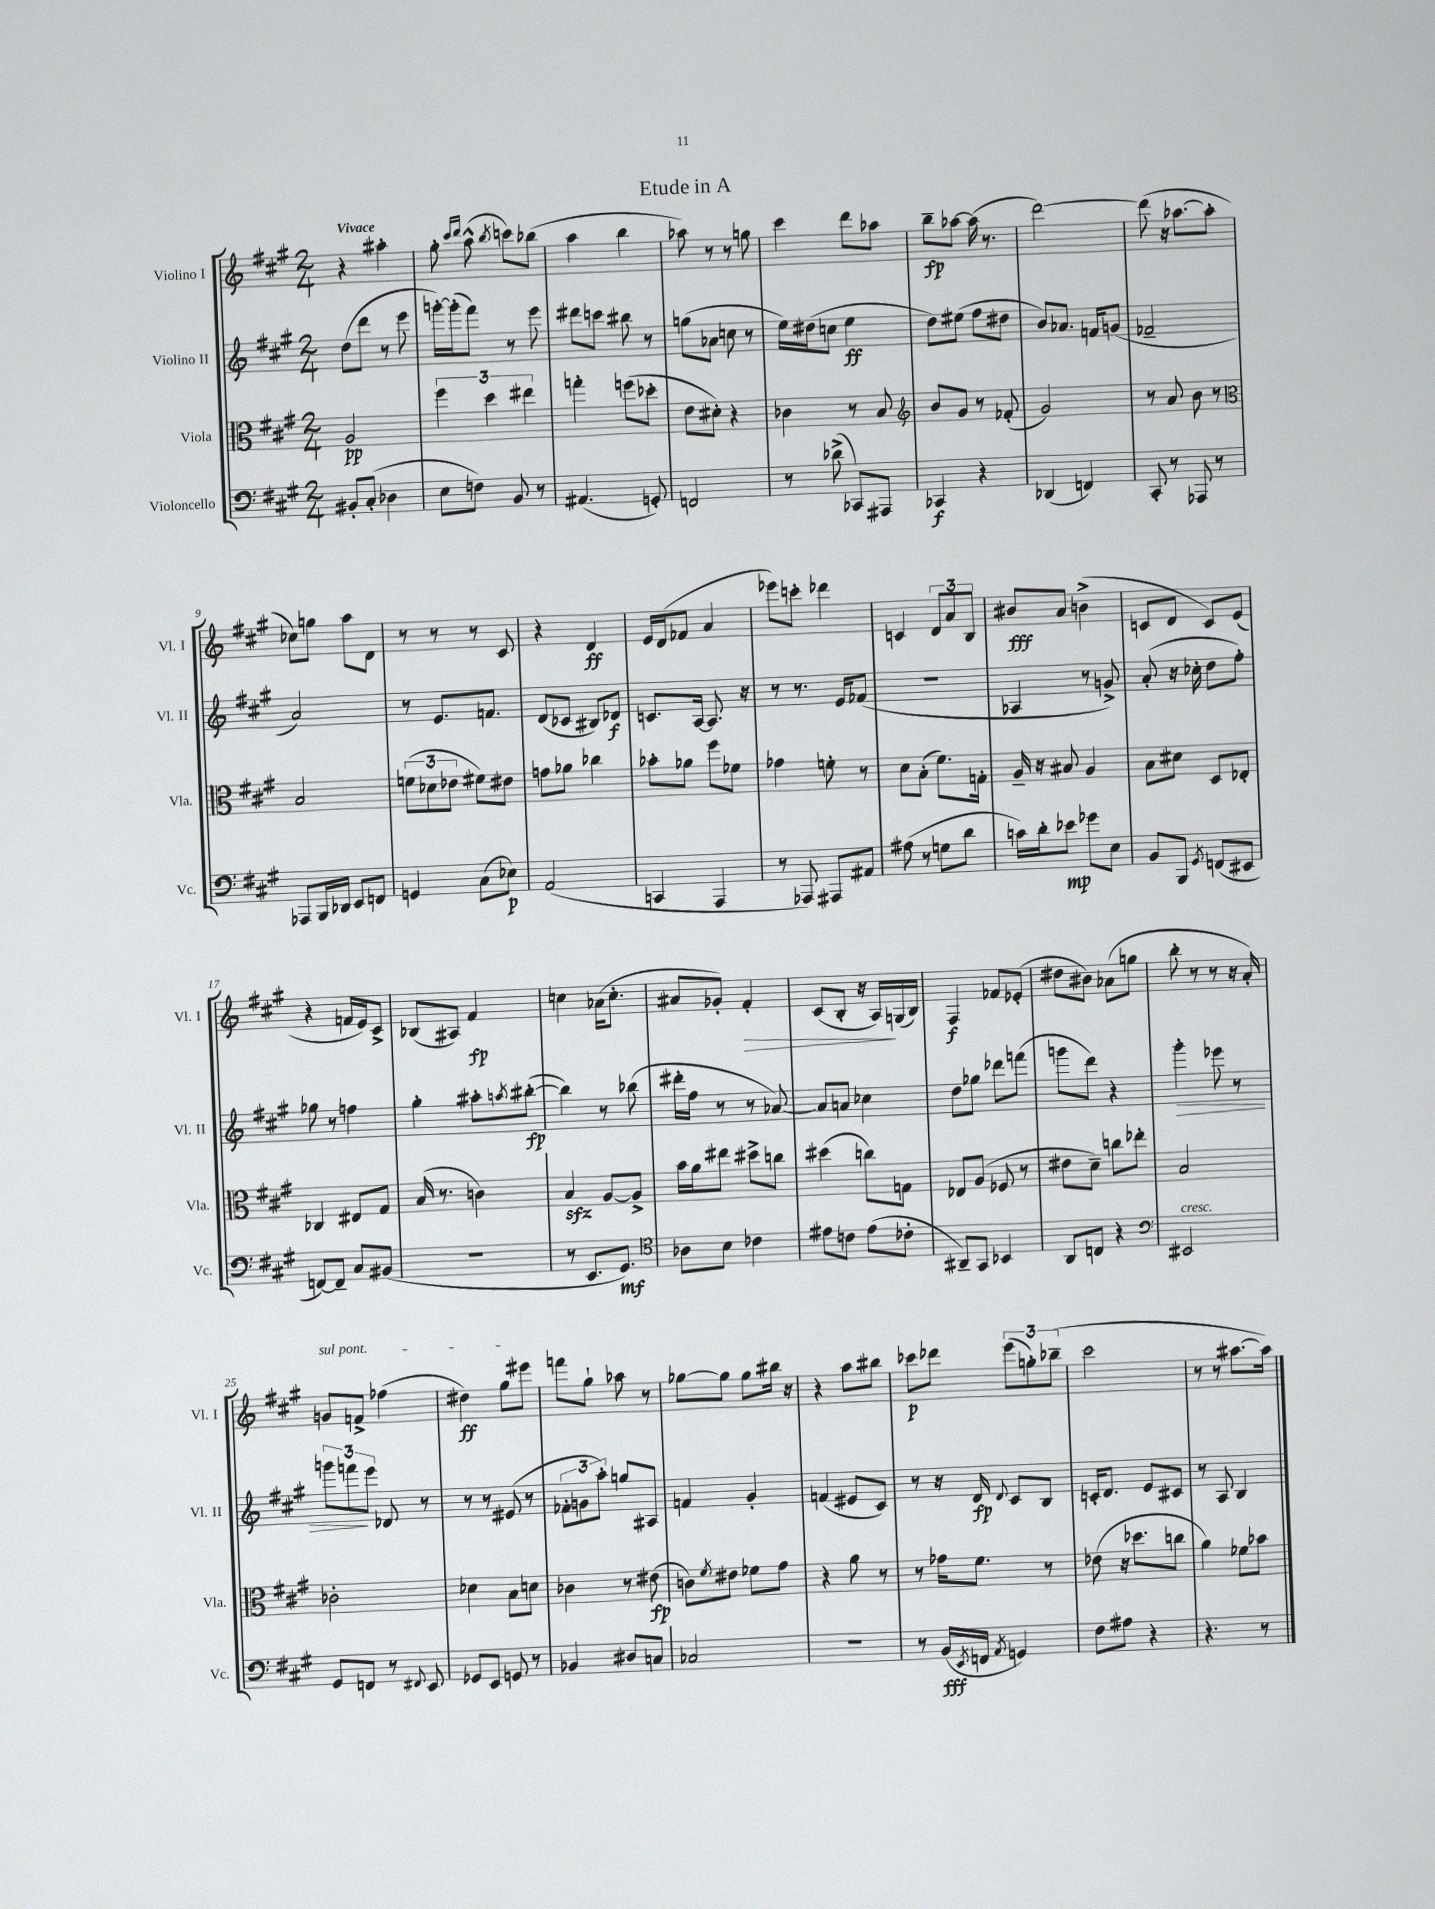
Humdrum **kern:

**kern	**kern	**kern	**kern
*staff4	*staff3	*staff2	*staff1
*clefF4	*clefC3	*clefG2	*clefG2
*k[f#c#g#]	*k[f#c#g#]	*k[f#c#g#]	*k[f#c#g#]
*M2/4	*M2/4	*M2/4	*M2/4
8BB#'/L	2A/	(8dd\L	4r
(8C#'/J	.	8ddd\J	.
4D-\	.	8r	4aa#'\
.	.	8eee\	.
=	=	=	=
8E\L	6ff#\	[16ggg'\LL)	8gg#'\
.	.	(16ggg'\]J	.
.	.	.	16qqccc#/LL
.	.	.	16qqddd/JJ
8F\J)	.	8fff#\J)	(8aa^^\
.	6dd\	.	.
.	.	.	8qbb/
8BB/	.	8r	8ccc\L)
.	6ee#\	.	.
8r	.	8eee\	(8bb-\J
=	=	=	=
(4.AA#/	4gg'\	8ddd#\L	4aa\
.	.	8ccc\J	.
.	(8ff\L	8bb#\	4bb\
8GG'/)	8dd-'\J	8r	.
=	=	=	=
2FF/	8e\L	(8gg\L	8aa-\)
.	8d#'\J)	8a-\J	8r
.	4r	8cc\	8r
.	.	8r	8gg\
=	=	=	=
8r	4c-\	16ee\LL)	4ccc#\
.	.	(16dd#\J	.
(8d-^\	.	8cc\J	.
8CC-/L)	8r	4ee\	8ddd\L
8AAA#/J	8B/	.	8aa-\J
=	=	=	=
*	*clefG2	*	*
4CC-/	8b/L	8dd\L)	8bb~\L
.	8g#/J	(8ee#\J	[8aa-\J
4r	8r	8ff#\L	(16aa-\]
.	.	.	8.r
.	(8f-'/	8dd#\J	.
=	=	=	=
(4DD-/	2g#/)	8b/L)	[2ddd\)
.	.	8.a-/J	.
4FF/)	.	.	.
.	.	16f/LK	.
.	.	(8g/J	.
=	=	=	=
8CC#'/	8r	2f-~/	(8ddd\]
8r	8a/	.	16r
.	.	.	[8.aa-\L
8AAA-/	8b\	.	.
8r	8r	.	8aa-'\]J
=	=	=	=
*	*clefC3	*	*
8AAA-/L	2B/	2a/)	8cc-\L)
16BBB/L	.	.	8gg\J
16DD-/JJ	.	.	.
8EE/L	.	.	8aa\L
8FF/J	.	.	8d\J
=	=	=	=
4GG/	(12f\L	8r	8r
.	12d-\	.	.
.	.	8.e/L	8r
.	12e-\J	.	.
(8C#\L	8f#\L)	.	8r
.	.	8.f/J	.
8E-\J)	8e#\J	.	8c#/
=	=	=	=
(2AA/	8g\L	(8d/L	4r
.	8a-\J	8c-/J	.
.	4cc-\	8B#/L)	4d/
.	.	8d-/J	.
=	=	=	=
4CC/	8b-'\L	8.c/L	16e/LL
.	.	.	(16d/J
.	8a-\J	.	8f-/J
.	.	[16A/Jk	.
4AAA/	8ff#\L	8.A/]	4a/
.	8f-\J	.	.
.	.	16r	.
=	=	=	=
8r	4g-\	8r	8eee-\L)
8AAA-/)	.	8.r	8ccc'\J
8AAA#/L	8f'\	.	4ddd-\
.	.	16e/LK	.
8AA#/J	8r	(8f-/J	.
=	=	=	=
(8A#\	8d\L	2r	4c/
8r	(8B'\J	.	.
8G\L	8.f#\L)	.	12d/L
.	.	.	12a/
8d\J	.	.	.
.	.	.	12B/J
.	16G'\Jk	.	.
=	=	=	=
16c\LL)	16A~/	4A-/	8b#/L
16d'\J	16r	.	.
8e-\J	8B#/	.	8a/J
8g-\L	4A/	8r	(4b^\
8E\J	.	8g^/)	.
=	=	=	=
8BB/L	8B\L	(8a'/	8c/L
8BBB/J	8d#\J	16r	8d/J
.	.	16cc-'\	.
8qGG#/	.	.	.
(8FF/L	8D/L	8dd\L	8c/L)
8EE#/J	8E-'/J	8ff#'\J)	(8e/J
=	=	=	=
[8FF/L)	4C-/	8gg-\	4r
8FF~/]J	.	8r	.
8C#/L	8E#/L	4ff\	16f/LL
.	.	.	16e/J)
(8BB#/J	8G#/J	.	8c#^/J
=	=	=	=
2r	(16B/	4gg#'\	(8B-/L
.	8.r	.	.
.	.	.	8A#/J)
.	4c\)	8aa#'\L	4f#/
.	.	8qaa/	.
.	.	([8bb#'\J	.
=	=	=	=
8r	4B/	4bb#\])	4cc\
8.EE/L	.	.	.
.	[8A/L	8r	(16a-\LK
8.GG#/J)	.	.	8.cc'\J
.	8A^/]J	(8bb-\	.
=	=	=	=
*clefC4	*	*	*
8A-\L	16b\LL	16ddd#'\LL	8a#/L
.	16a\J	16ff#\JJ	.
8B\J	8ee#\J	8r	8g-'/J)
4c-\	8dd#^\L	8r	4f#'/
.	8cc\J	[8a-/)	.
=	=	=	=
8e#\L	(4dd#\	8a-/]L	(8c#/L
8c\J	.	8a/J	8B'/J
(8e#\L	8cc\L)	4cc-\	16r
.	.	.	16A/LL)
8c-'\J	8G\J	.	(16G/
.	.	.	16B/JJ)
=	=	=	=
8AA#~/L)	8E-/L	8dd\L	4F#/
8GG#/J	(8A/J	8gg-\J	.
4BB-/	8F-/	8ddd-\L	8f-/L
.	8r	(8fff\J	(8e-'/J
=	=	=	=
8AA/L	8e#\L	8ggg\L	8dd#\L
8C/J	8d~\J)	8ddd\J)	8b#\J)
4r	8cc\L	4r	(8a-\L
.	8ee-'\J	.	8gg\J
=	=	=	=
*clefF4	*	*	*
2EE#/	2B/	4ggg#'\	8bb'\
.	.	.	8r
.	.	8eee-\	8r
.	.	8r	16r
.	.	.	16a'/)
=	=	=	=
8GG#/L	2c-'\	12ggg\L	8g/L
.	.	12fff\	.
8FF/J	.	.	8f^/J
.	.	12eee\J	.
8r	.	8d-/	(4ff-\
8qqFF#/	.	.	.
8EE/	.	8r	.
=	=	=	=
8GG-/L	4d-\	8r	4dd#\)
8EE/J	.	8r	.
8GG/	8B\L	(8e#/	8gg#\L
8r	8d\J	8r	8eee#\J
=	=	=	=
4BB-/	4c-\	12f-'\L	8fff\L
.	.	12g\	.
.	.	.	8gg#`\J
.	.	12aa'\J)	.
8D#/L	8r	8gg/L	8aa-\
8C/J	(8e#\	8A#/J	8r
=	=	=	=
2C-/	8c\L)	4f/	[8gg-\L
.	8qf#/	.	.
.	8e#\J	.	8gg-\]J
.	8f-\L	4g#'/	8gg-\L
.	8g#\J	.	16bb#\Jk
.	.	.	16r
=	=	=	=
2r	4r	(4f/	4r
.	8a\	8e#/L	8aa\L
.	8r	8c#/J)	8bb#\J
=	=	=	=
8r	8r	8r	8ccc-\L
(16BB/LL	16g-\LK	16r	8ddd-\J
8qEE/	.	.	.
16FF/JJ	8.f#\J	16d/	.
8qAA/	.	8qqd/	.
4GG/)	.	8c#/L	(12eee\L
.	.	.	12gg'\)
.	8r	8B/J	.
.	.	.	(12bb-~\J
=	=	=	=
8F#\L	(8e-\	16c'/LK	2ccc#\
.	.	8.d/J	.
8A#\J	16r	.	.
.	8.dd-\L	.	.
4r	.	8e/L	.
.	8cc\J	8c#/J	.
=	=	=	=
4.r	4a\)	8r	8r
.	.	8A/	8r
.	8f-\L	4B/	[8.aa#\L
8r	8b-\J	.	.
.	.	.	16aa#\]Jk)
==	==	==	==
*-	*-	*-	*-
